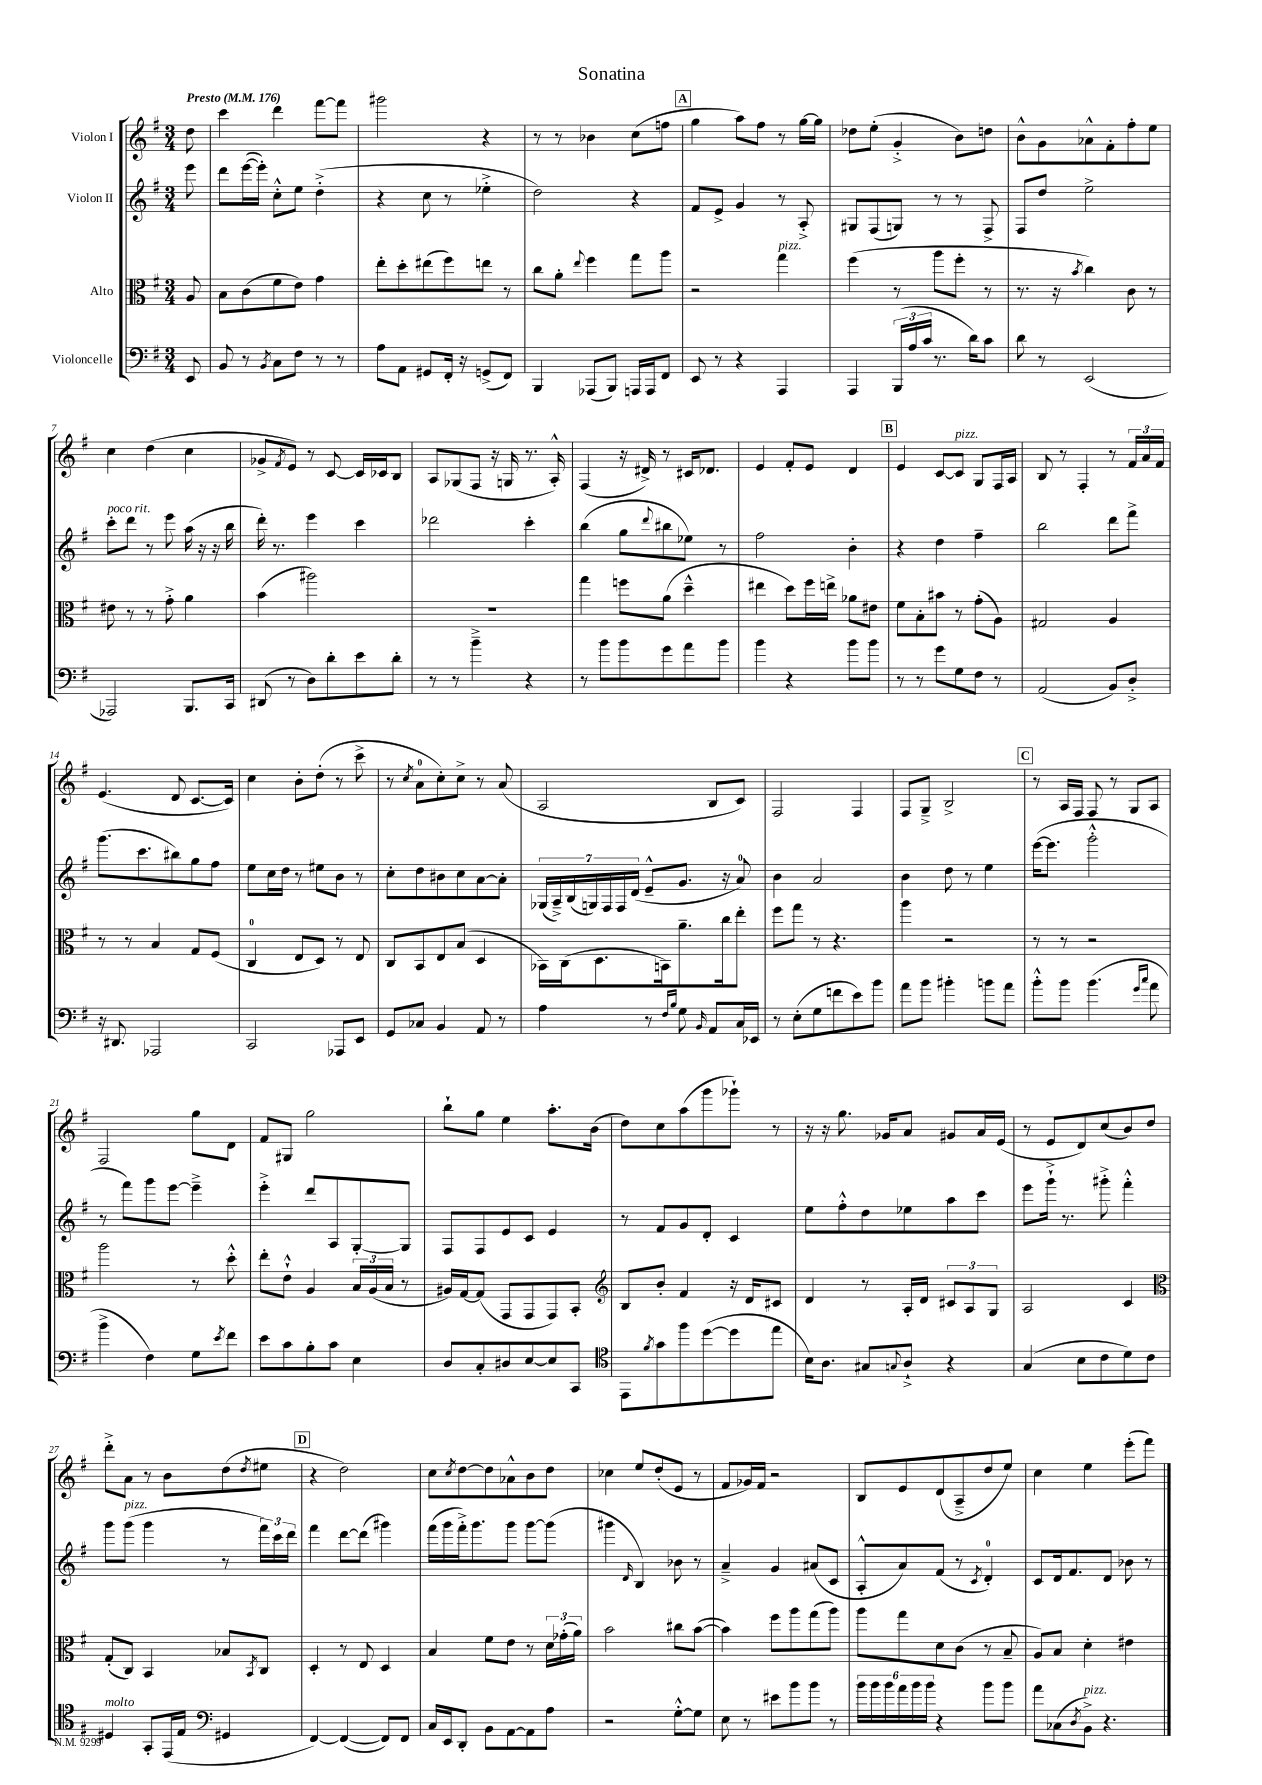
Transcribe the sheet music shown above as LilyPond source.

\header { title = "Sonatina" }
<<
\new StaffGroup <<
\new Staff = "s0" \with { instrumentName = "Violon I" } {
    \clef treble \key g \major \numericTimeSignature \time 3/4 \partial 8 \tempo "Presto" 4 = 176
    d''8 |
    c'''4 d'''4 fis'''8~ fis'''8 |
    gis'''2 r4 |
    r8 r8 bes'4 c''8( f''8 |
    \mark \markup { \box "A" } g''4 a''8) fis''8 r8 g''16~ g''16 |
    des''8 e''8-.( g'4-.-> b'8) d''8 |
    b'8-^ g'8 aes'8-^ fis'8-. fis''8-. e''8 |
    c''4 d''4( c''4 |
    ges'8-> \acciaccatura { fis'8 } e'8) r8 c'8~ c'16 ces'16 b8 |
    a8 ges8( fis8 r16 g16 r8. a16-.-^) |
    fis4( r16 dis'16->) r8 cis'16 des'8. |
    e'4 fis'8-. e'8 d'4 |
    \mark \markup { \box "B" } e'4 c'8~ c'8^\markup { \italic "pizz." } g8 fis16 a16 |
    b8 r8 fis4-. r8 \tuplet 3/2 { fis'16 a'16 fis'16 } |
    e'4.( d'8 c'8.~ c'16) |
    c''4 b'8-. d''8-.( r8 c'''8-> |
    r8 \acciaccatura { c''8 } a'8-0 c''8-.) c''8-> r8 a'8( |
    a2 b8 c'8) |
    fis2 fis4 |
    fis8 g8---> b2-> |
    \mark \markup { \box "C" } r8 a16 fis16 fis8 r8 g8 a8 |
    fis2 g''8 d'8 |
    fis'8 gis8 g''2 |
    b''8-! g''8 e''4 a''8.-. b'16( |
    d''8) c''8 a''8( g'''8 ges'''8-!) r8 |
    r16 r16 g''8. ges'16 a'8 gis'8 a'16 e'16( |
    r8 e'8 d'8) c''8( b'8) d''8 |
    d'''8-.-> a'8 r8 b'8 d''8( \acciaccatura { d''8 } eis''8 |
    \mark \markup { \box "D" } r4 d''2) |
    c''8 \acciaccatura { c''8 } d''8~ d''8 aes'8-^ b'8 d''8 |
    ces''4 e''8 d''8-.( e'8 r8 |
    fis'8 ges'16) fis'16 r2 |
    b8 e'8 d'8( a8---> d''8 e''8) |
    c''4 e''4 e'''8-.( fis'''8) \bar "|." |
}
\new Staff = "s1" \with { instrumentName = "Violon II" } {
    \clef treble \key g \major \numericTimeSignature \time 3/4 \partial 8
    e'''8 |
    d'''8 e'''16~( e'''16-.) c''8-.-^ e''8 d''4-.->( |
    r4 c''8 r8 ees''4-.-> |
    d''2) r4 |
    \mark \markup { \box "A" } fis'8 e'8-> g'4 r8 a8-.-> |
    gis8 fis8( g8) r8 r8 fis8-> |
    fis8 d''8 e''2-> |
    c'''8-.^\markup { \italic "poco rit." } d'''8 r8 e'''8 a''16( r16 r16 b''16 |
    d'''16-.) r8. e'''4 c'''4 |
    des'''2 c'''4-. |
    b''4( g''8 \appoggiatura { d'''8 } bis''8 ees''8) r8 |
    fis''2 b'4-. |
    \mark \markup { \box "B" } r4 d''4 fis''4-- |
    b''2 d'''8 fis'''8-> |
    g'''8.( c'''8. bis''8) g''8 fis''8 |
    e''8 c''16 d''16 r8 eis''8 b'8 r8 |
    c''8-. d''8 bis'8 c''8 a'8~ a'8-. |
    \tuplet 7/4 { ges16( a16--->) b16( g16) fis16 fis16 d'16( } e'8---^ g'8. r16 a'8-0) |
    b'4 a'2 |
    b'4 d''8 r8 e''4 |
    \mark \markup { \box "C" } e'''16~( e'''8. g'''2-.-^ |
    r8 fis'''8) g'''8 e'''8~ e'''4---> |
    e'''4-.-> d'''8 a8 g8~-. g8 |
    fis8 fis8 e'8 c'8 e'4 |
    r8 fis'8 g'8 d'8-. c'4 |
    e''8 fis''8-.-^ d''8 ees''8 a''8 c'''8 |
    e'''8 g'''16-!-> r8. gis'''8-.-> fis'''4-.-^ |
    g'''8 g'''8^\markup { \italic "pizz." }( g'''4 r8 \tuplet 3/2 { fis'''16) c'''16 d'''16 } |
    \mark \markup { \box "D" } fis'''4 d'''8~ d'''8( gis'''4) |
    fis'''16( g'''16 fis'''16-.->) g'''8. g'''8 g'''8~ g'''8( |
    gis'''4 \grace { d'16 } b4) bes'8 r8 |
    a'4---> g'4 ais'8( c'8 |
    a8-.-^ a'8) fis'8( r8 \acciaccatura { c'8 } d'4-0-.) |
    c'8 d'16 fis'8. d'8 bes'8 r8 \bar "|." |
}
\new Staff = "s2" \with { instrumentName = "Alto" } {
    \clef alto \key g \major \numericTimeSignature \time 3/4 \partial 8
    a8 |
    b8 c'8( fis'8 e'8) g'4 |
    e''8-. d''8-. eis''8( fis''8) e''8 r8 |
    c''8 a'8-. \appoggiatura { e''8 } fis''4 g''8 a''8 |
    \mark \markup { \box "A" } r2 g''4^\markup { \italic "pizz." } |
    fis''4( r8 a''8 fis''8-. r8 |
    r8. r16 \acciaccatura { b'8 } c''4) c'8 r8 |
    eis'8 r8 r8 g'8-.-> a'4 |
    b'4( ais''2) |
    R2. |
    g''4 f''8 a'8( d''4---^ |
    eis''4 d''8) fis''16 e''16-> aes'8 eis'8 |
    \mark \markup { \box "B" } fis'8 b8-. bis'8 r8 g'8-.( a8) |
    gis2 a4 |
    r8 r8 b4 g8 fis8( |
    c4-0 e8 d8) r8 e8 |
    c8 b,8 e8 b8( d4 |
    bes,16) c16( d8. b,16) a'8.-- c''16 e''8-. |
    fis''8 g''8 r8 r4. |
    a''4 r2 |
    \mark \markup { \box "C" } r8 r8 r2 |
    a''2 r8 d''8-.-^ |
    e''8-. e'8-!-^ a4 \tuplet 3/2 { b16 a16( b16 } r8 |
    ais16) g16~ g8( g,8 g,8 g,8) b,8-. |
    \clef treble b8 b'8-. fis'4 r16 d'16 cis'8 |
    d'4 r8 a16-. d'16 \tuplet 3/2 { cis'8 a8 g8 } |
    a2 c'4 |
    \clef alto g8-.( c8) b,4 bes8 \acciaccatura { b,8 } c8 |
    \mark \markup { \box "D" } d4-. r8 e8 d4 |
    b4 fis'8 e'8 r8 \tuplet 3/2 { d'16 ges'16-.( a'16) } |
    b'2 cis''8 b'8~( |
    b'4) fis''8 a''8 g''8( a''8) |
    a''8 g''8 d'8 c'8( r8 b8-- |
    a8) b8 d'4-. eis'4 \bar "|." |
}
\new Staff = "s3" \with { instrumentName = "Violoncelle" } {
    \clef bass \key g \major \numericTimeSignature \time 3/4 \partial 8
    e,8 |
    b,8 r8 \acciaccatura { b,8 } c8 fis8 r8 r8 |
    a8 a,8 gis,8 fis,16-. r16 g,8->( fis,8) |
    b,,4 aes,,8( b,,8) a,,16 a,,16 fis,8 |
    \mark \markup { \box "A" } e,8 r8 r4 a,,4 |
    a,,4 \tuplet 3/2 { b,,16( a16 c'16 } r8. d'16) c'8 |
    d'8 r8 e,2( |
    aes,,2) b,,8. c,16 |
    dis,8( r8 d8) d'8-. e'8 d'8-. |
    r8 r8 b'4---> r4 |
    r8 b'8 b'8 g'8 a'8 b'8 |
    b'4 r4 b'8 b'8 |
    \mark \markup { \box "B" } r8 r8 g'8 g8 fis8 r8 |
    a,2( b,8) d8-.-> |
    r16 dis,8. aes,,2 |
    c,2 aes,,8 e,8 |
    g,8 ces8 b,4 a,8 r8 |
    a4 r8 \grace { fis16 b16 } g8 \grace { b,16 } a,8 c16 ees,16 |
    r8 e8-.( g8 f'8 e'8) b'8 |
    a'8 b'8 bis'4-. b'8 a'8 |
    \mark \markup { \box "C" } b'8-.-^ b'8 b'4.( \grace { g'16 c''16 } a'8 |
    b'4-> fis4) g8 \acciaccatura { e'8 } fis'8 |
    e'8 c'8 b8-. c'8 e4 |
    d8 c8-. dis8 e8~ e8 c,8 |
    \clef tenor e,8 \acciaccatura { fis'8 } g'8 fis''8 d''8~( d''8 e''8 |
    b16) a8. gis8 \appoggiatura { g8 } a8-!-> r4 |
    g4( b8 c'8 d'8) c'8 |
    dis4^\markup { \italic "molto" } g,8-. e,16( e16 \clef bass gis,4 |
    \mark \markup { \box "D" } fis,4~) fis,4~( fis,8) fis,8 |
    c16 e,16 d,8-. b,8 a,8~ a,8 a8 |
    r2 g8~-.-^ g8 |
    e8 r8 eis'8 b'8 b'8 r8 |
    \tuplet 6/4 { b'16 b'16 b'16 a'16 b'16 b'16 } r4 b'8 b'8 |
    a'8 ces8( \acciaccatura { d8 } b,8->^\markup { \italic "pizz." }) r4. \bar "|." |
}
>>
>>
